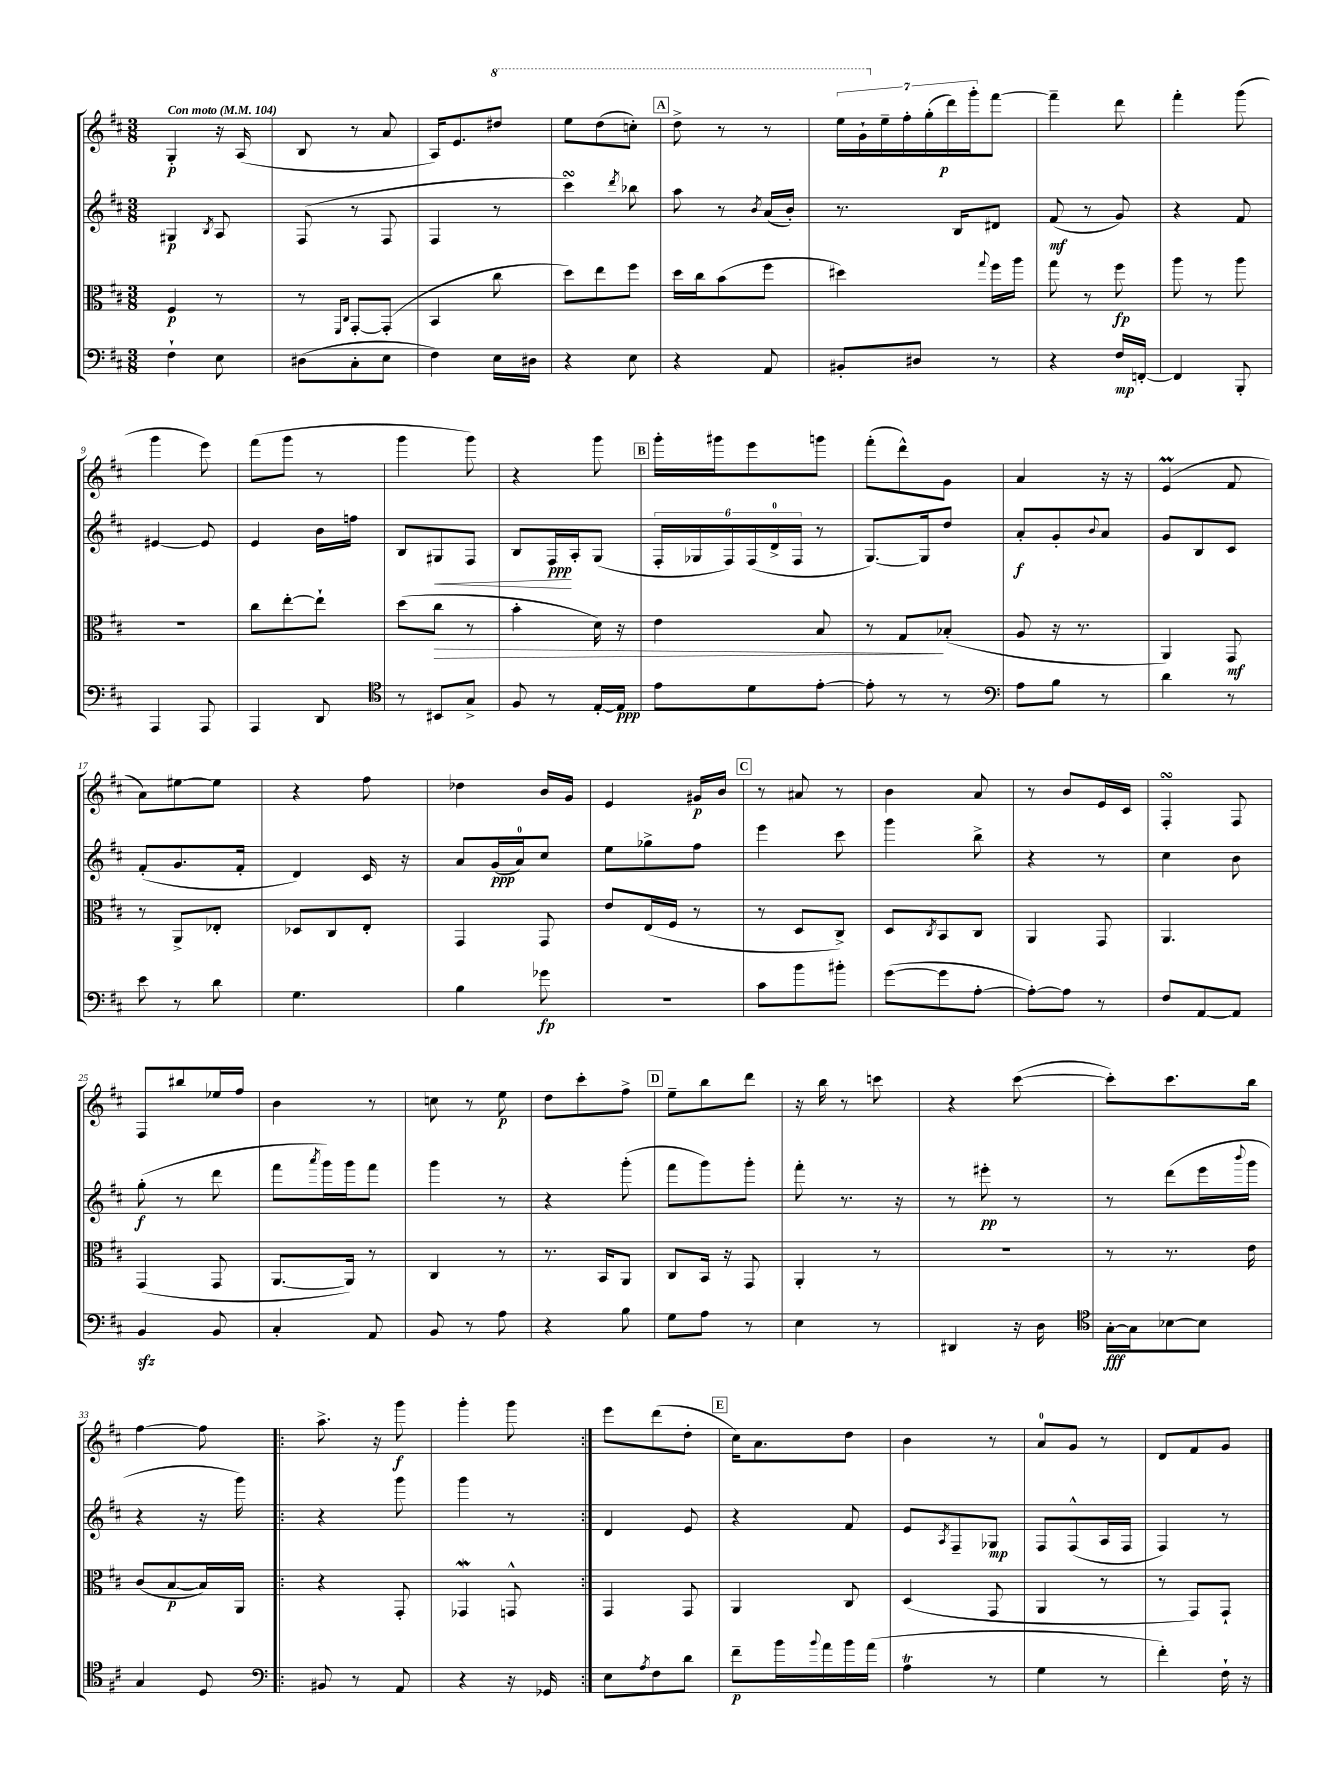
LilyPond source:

<<
\new StaffGroup <<
\new Staff = "s0" {
    \clef treble \key d \major \numericTimeSignature \time 3/8 \tempo "Con moto" 4 = 104
    g4-.\p r16 a16( |
    b8 r8 a'8 |
    a16) e'8. \ottava #1 dis'''8 |
    e'''8 d'''8( c'''8-.) |
    \mark \markup { \box "A" } d'''8-> r8 r8 |
    \tuplet 7/4 { e'''16 g''16-! \ottava #0 e''16-- fis''16-. g''16-.( d'''16\p) g'''16-. } fis'''8~ |
    fis'''4-- d'''8 |
    fis'''4-. g'''8( |
    g'''4 e'''8) |
    fis'''8( g'''8 r8 |
    g'''4 g'''8) |
    r4 g'''8 |
    \mark \markup { \box "B" } g'''16-. gis'''16 e'''8 g'''8 |
    fis'''8-.( d'''8-^) g'8 |
    a'4 r16 r16 |
    e'4\prall( fis'8 |
    a'8) eis''8~ eis''8 |
    r4 fis''8 |
    des''4 b'16 g'16 |
    e'4 gis'16\p b'16 |
    \mark \markup { \box "C" } r8 ais'8 r8 |
    b'4 a'8 |
    r8 b'8 e'16 cis'16 |
    fis4-.\turn fis8 |
    fis8 bis''8 ees''16 fis''16 |
    b'4 r8 |
    c''8 r8 e''8\p |
    d''8 cis'''8-. fis''8-> |
    \mark \markup { \box "D" } e''8-- b''8 d'''8 |
    r16 b''16 r8 c'''8 |
    r4 cis'''8~( |
    cis'''8-.) cis'''8. b''16 |
    fis''4~ fis''8 |
    \repeat volta 2 { a''8.-> r16 g'''8\f |
    g'''4-. g'''8 | }
    e'''8 d'''8( d''8-. |
    \mark \markup { \box "E" } cis''16) a'8. d''8 |
    b'4 r8 |
    a'8-0 g'8 r8 |
    d'8 fis'8 g'8 \bar "|." |
}
\new Staff = "s1" {
    \clef treble \key d \major \numericTimeSignature \time 3/8
    gis4\p \acciaccatura { b8 } a8 |
    fis8( r8 fis8 |
    fis4 r8 |
    cis'''4\turn) \acciaccatura { d'''8 } bes''8 |
    \mark \markup { \box "A" } a''8 r8 \acciaccatura { b'8 } a'16( b'16-.) |
    r8. b16 dis'8 |
    fis'8\mf( r8 g'8) |
    r4 fis'8 |
    eis'4~ eis'8 |
    e'4 b'16 f''16 |
    b8 gis8\< fis8 |
    b8 fis16\ppp\! a16-. g8( |
    \mark \markup { \box "B" } \tuplet 6/4 { fis16-. ges16 fis16) fis16( d'16-0-> fis16 } r8 |
    g8.~) g16 d''8 |
    a'8-.\f g'8-. \appoggiatura { b'8 } a'8 |
    g'8 b8 cis'8 |
    fis'8-.( g'8. fis'16-. |
    d'4) cis'16 r16 |
    a'8 g'16\ppp( a'16-0) cis''8 |
    e''8 ges''8-> fis''8 |
    \mark \markup { \box "C" } e'''4 cis'''8 |
    g'''4 b''8-> |
    r4 r8 |
    cis''4 b'8 |
    g''8-.\f( r8 d'''8 |
    fis'''8 \acciaccatura { a'''8 } g'''16) g'''16 fis'''8 |
    g'''4 r8 |
    r4 g'''8-.( |
    \mark \markup { \box "D" } fis'''8 g'''8) g'''8-. |
    fis'''8-. r8. r16 |
    r8 eis'''8-.\pp r8 |
    r8 d'''8( e'''16 \appoggiatura { b'''8 } g'''16 |
    r4 r16 g'''16) |
    \repeat volta 2 { r4 g'''8 |
    g'''4 r8 | }
    d'4 e'8 |
    \mark \markup { \box "E" } r4 fis'8 |
    e'8 \acciaccatura { a8 } fis8-- ges8\mp |
    fis8 fis8-^( a16 fis16 |
    fis4) r8 \bar "|." |
}
\new Staff = "s2" {
    \clef alto \key d \major \numericTimeSignature \time 3/8
    fis4\p r8 |
    r8 \grace { fis,16 cis16 } g,8~-. g,8-.( |
    b,4 cis''8 |
    d''8) e''8 fis''8 |
    \mark \markup { \box "A" } d''16 cis''16 b'8( fis''8 |
    dis''4) \appoggiatura { g''8 } fis''16 a''16 |
    g''8 r8 fis''8\fp |
    a''8 r8 a''8 |
    r4. |
    cis''8 e''8~-. e''8-! |
    d''8( cis''8\> r8 |
    b'4-. d'16) r16 |
    \mark \markup { \box "B" } e'4 b8 |
    r8 g8\! bes8-.( |
    a8 r16 r8. |
    a,4) g,8\mf |
    r8 a,8-> ees8-. |
    des8 cis8 e8-. |
    g,4 g,8 |
    e'8 e16( fis16 r8 |
    \mark \markup { \box "C" } r8 d8 cis8->) |
    d8 \acciaccatura { cis8 } b,8 cis8 |
    a,4 g,8 |
    a,4. |
    g,4( g,8 |
    a,8.~ a,16) r8 |
    cis4 r8 |
    r8. b,16 a,8 |
    \mark \markup { \box "D" } cis8 b,16 r16 g,8 |
    a,4-. r8 |
    R4. |
    r8 r8. e'16 |
    cis'8( b8~\p b16) a,16 |
    \repeat volta 2 { r4 g,8-. |
    ges,4\mordent g,8-^ | }
    g,4 g,8 |
    \mark \markup { \box "E" } a,4 cis8 |
    d4( g,8 |
    a,4 r8 |
    r8 g,8) g,8-! \bar "|." |
}
\new Staff = "s3" {
    \clef bass \key d \major \numericTimeSignature \time 3/8
    fis4-! e8 |
    dis8( cis8-. e8 |
    fis4) e16 dis16 |
    r4 e8 |
    \mark \markup { \box "A" } r4 a,8 |
    bis,8-. dis8 r8 |
    r4 fis16\mp f,16~-. |
    f,4 b,,8-. |
    a,,4 a,,8 |
    a,,4 d,8 |
    \clef tenor r8 bis,8 g8-> |
    fis8 r8 e16~-. e16\ppp |
    \mark \markup { \box "B" } e'8 d'8 e'8~-. |
    e'8-. r8 r8 |
    \clef bass a8 b8 r8 |
    d'4 r8 |
    e'8 r8 d'8 |
    g4. |
    b4 ges'8\fp |
    R4. |
    \mark \markup { \box "C" } cis'8 b'8 bis'8-. |
    g'8~( g'8 a8~-. |
    a8~-.) a8 r8 |
    fis8 a,8~ a,8 |
    b,4\sfz b,8 |
    cis4-. a,8 |
    b,8 r8 a8 |
    r4 b8 |
    \mark \markup { \box "D" } g8 a8 r8 |
    e4 r8 |
    dis,4 r16 d16 |
    \clef tenor g16~-.\fff g16 bes8~ bes8 |
    g4 d8 |
    \repeat volta 2 { \clef bass bis,8 r8 a,8 |
    r4 r16 ges,16 | }
    e8 \acciaccatura { a8 } fis8 d'8 |
    \mark \markup { \box "E" } fis'8--\p b'16 \appoggiatura { b'8 } a'16 b'16 a'16( |
    a4\trill r8 |
    g4 r8 |
    fis'4-.) fis16-! r16 \bar "|." |
}
>>
>>
